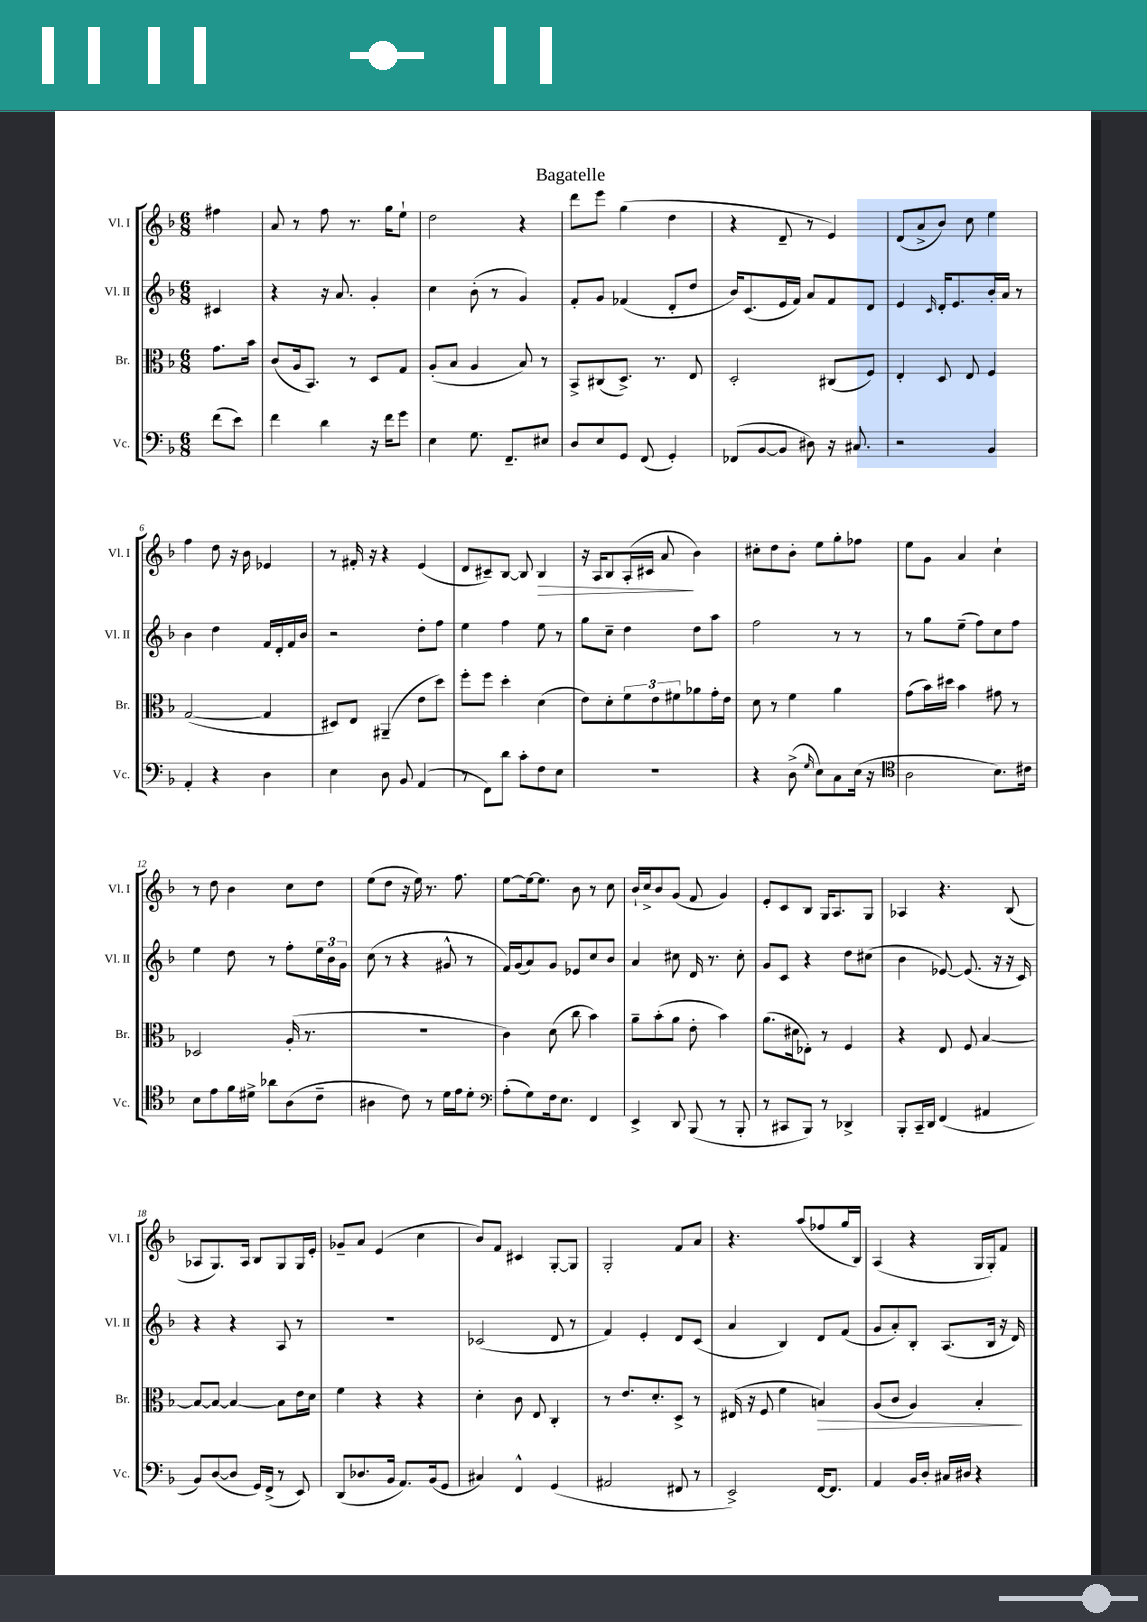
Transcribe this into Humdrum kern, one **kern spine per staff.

**kern	**kern	**dynam	**kern	**kern	**dynam
*part4	*part3	*part3	*part2	*part1	*part1
*staff4	*staff3	*staff3	*staff2	*staff1	*staff1
*I"Vc.	*I"Br.	*	*I"Vl. II	*I"Vl. I	*
*I'Vc.	*I'Br.	*	*I'Vl. II	*I'Vl. I	*
*clefF4	*clefC3	*	*clefG2	*clefG2	*
*k[b-]	*k[b-]	*	*k[b-]	*k[b-]	*
*M6/8	*M6/8	*	*M6/8	*M6/8	*
=	=	=	=	=	=
(8f\L	8.g\L	.	4c#X/	4ff#X\	.
8e\J)	.	.	.	.	.
.	16b-\Jk	.	.	.	.
=1	=1	=1	=1	=1	=1
4f\	(8c/L	.	4r	8a/	.
.	16A/k	.	.	8r	.
.	8.BB-/J)	.	.	.	.
4d\	.	.	16r	8ff\	.
.	.	.	8.a/	.	.
.	8r	.	.	8.r	.
16r	8D/L	.	4g'/	.	.
16f\KL	.	.	.	16gg\KL	.
8g\J	8G/J	.	.	8ee`\J	.
=2	=2	=2	=2	=2	=2
4E\	(8A'/L	.	4cc\	2dd\	.
.	8B-/J	.	.	.	.
8.G\	4A/	.	(8b-'\	.	.
.	.	.	8r	.	.
8.FF~/L	.	.	.	.	.
.	8B-/)	.	4g/)	4r	.
8E#X/J	8r	.	.	.	.
=3	=3	=3	=3	=3	=3
8D/L	8BB-^/L	.	8f'/L	8ddd\L	.
8E/	(8C#X/	.	8g/J	8eee\J	.
8GG/J	8.D^/J)	.	(4f-X/	(4gg\	.
(8FF/	.	.	.	.	.
.	8.r	.	.	.	.
4GG'/)	.	.	8d'/L	4dd\	.
.	8E/	.	8dd/J	.	.
=4	=4	=4	=4	=4	=4
(8FF-X/L	2D'/	.	16b-/KL)	4r	.
.	.	.	(8.c/	.	.
[8BB-/	.	.	.	.	.
8BB-/J]	.	.	16e/L	8d~/	.
.	.	.	16f/JJ)	.	.
8D#X\)	.	.	8a/L	8r	.
16r	(8C#X/L	.	8f/	4e/)	.
8.C#X/	.	.	.	.	.
.	8F/J)	.	8d/J	.	.
=5	=5	=5	=5	=5	=5
2r	4E'/	.	4e/	(8d/L	.
.	.	.	.	8a^/	.
.	.	.	16qqc/	.	.
.	8D/	.	16d'/KL	8b-/J)	.
.	.	.	8.e/	.	.
.	8E/	.	.	8cc\	.
4BB-/	4F/	.	16b-'/L	4ee\	.
.	.	.	16a/JJ	.	.
.	.	.	8r	.	.
!!LO:LB:g=z
=6	=6	=6	=6	=6	=6
4AA'/	([2G/	.	4b-\	4ff\	.
4r	.	.	4dd\	8dd\	.
.	.	.	.	16r	.
.	.	.	.	16b-\	.
4D\	4G/]	.	16f/LL	4e-X/	.
.	.	.	16d'/	.	.
.	.	.	16f/	.	.
.	.	.	16b-/JJ	.	.
=7	=7	=7	=7	=7	=7
4E\	8D#X/L)	.	2r	8r	.
.	8E/J	.	.	16f#X'/	.
.	.	.	.	16r	.
8D\	(4AA#X~/	.	.	4r	.
8BB-/	.	.	.	.	.
(4AA/	8e\L	.	8dd'\L	(4e/	.
.	8dd\J)	.	8ff\J	.	.
=8	=8	=8	=8	=8	=8
8r	8ff'\L	.	4ee\	8d/L	.
8FF\L)	8ff\J	.	.	8c#X~/)	.
8d\J	4dd'\	.	4ff\	[8B-/J	.
8c'\L	.	.	.	8B-/]	.
!	!	!	!	!	!LO:HP:b
8F\	(4d\	.	8ee\	4B-/	>
8E\J	.	.	8r	.	.
=9	=9	=9	=9	=9	=9
2.r	8e\L)	.	8gg\L	16r	.
.	.	.	.	16A/KL	.
.	8d'\	.	8cc~\J	8B-/	.
.	12f\	.	4dd\	(16A'/L	.
.	.	.	.	16c#X/JJ	.
.	12e\	.	.	.	.
.	.	.	.	8a/	.
.	12f#X\	.	.	.	.
.	8a-X\	.	8dd\L	4b-\)	]
.	16g'\L	.	8aa\J	.	.
.	16e\JJ	.	.	.	.
=10	=10	=10	=10	=10	=10
4r	8d\	.	2ff\	8cc#X'\L	.
.	8r	.	.	8dd\	.
(8D^\	4f\	.	.	8b-'\J	.
16qqG/	.	.	.	.	.
8E\L)	.	.	.	8ee\L	.
8C\	4a\	.	8r	8gg'\	.
(16E\Jk	.	.	8r	8ff-X\J	.
16r	.	.	.	.	.
=11	=11	=11	=11	=11	=11
*clefC4	*	*	*	*	*
2A\	(8g\L	.	8r	8ee\L	.
.	16b-\L)	.	8gg\L	8g\J	.
.	16dd#X\JJ	.	.	.	.
.	4b-\	.	(8ee~\J	4a/	.
.	.	.	8ff\L)	.	.
8.B-\L)	8g#X\	.	8cc\	4cc`\	.
.	8r	.	8ff\J	.	.
16c#X\Jk	.	.	.	.	.
!!LO:LB:g=z
=12	=12	=12	=12	=12	=12
8B-\L	2D-X/	.	4ee\	8r	.
8e\	.	.	.	8dd\	.
16f\L	.	.	8dd\	4b-\	.
16d#X^\JJ	.	.	.	.	.
8a-X\L	.	.	8r	.	.
(8A\	(16A'/	.	8ff'\L	8cc\L	.
.	8.r	.	.	.	.
8c~\J	.	.	24ee\L	8dd\J	.
.	.	.	24b-\	.	.
.	.	.	24g\JJ	.	.
=13	=13	=13	=13	=13	=13
4A#X\	2.r	.	(8cc\	(8ee\L	.
.	.	.	8r	8dd\J	.
8c\)	.	.	4r	16r	.
.	.	.	.	16ee\)	.
8r	.	.	.	8.r	.
16d\LL	.	.	8g#X^^/	.	.
16e\J	.	.	.	8.ff\	.
8d'\J	.	.	8r	.	.
=14	=14	=14	=14	=14	=14
*clefF4	*	*	*	*	*
(8A'\L	4c\)	.	16f/LL)	[8ee\L	.
.	.	.	(16g/J	.	.
8G\)	.	.	8a/)	16ee\k_	.
.	.	.	.	8.ee\J]	.
16F\k	(8d\	.	8g/J	.	.
8.E\J	.	.	.	.	.
.	8cc\	.	8e-X/L	8b-\	.
4FF/	4b-\)	.	8cc/	8r	.
.	.	.	8b-/J	8cc\	.
=15	=15	=15	=15	=15	=15
4EE^/	8a~\L	.	4a/	16b-`/LL	.
.	.	.	.	16cc^/J	.
.	(8b-'\	.	.	8b-/	.
8DD/	8a\J	.	8cc#X\	(8g/J	.
(8BBB-/	8e'\	.	16d/	8f/	.
.	.	.	8.r	.	.
8r	4b-\)	.	.	4g/)	.
8BBB-'/	.	.	8cc#'\	.	.
=16	=16	=16	=16	=16	=16
8r	(8.a\L	.	8g/L	8e'/L	.
8CC#X/L	.	.	8c/J	8c/	.
.	16d#X\k	.	.	.	.
8BBB-/J)	8E-X'\J)	.	4r	8B-/J	.
8r	8r	.	.	16G/KL	.
.	.	.	.	8.A/	.
4DD-X^/	4F/	.	8dd\L	.	.
.	.	.	(8cc#X\J	8G/J	.
=17	=17	=17	=17	=17	=17
8BBB-'/L	4r	.	4b-\	4A-X/	.
16CC~/L	.	.	.	.	.
16DD/JJ	.	.	.	.	.
(4FF/	8E/	.	[8e-X/)	4.r	.
.	8F/	.	(8.e-/]	.	.
4AA#X/	[4B-/	.	.	.	.
.	.	.	16r	.	.
.	.	.	16r	(8B-/	.
.	.	.	16c/)	.	.
!!LO:LB:g=z
=18	=18	=18	=18	=18	=18
8BB-/L)	8B-/L_	.	4r	8A-X/L	.
([8D/	8B-/J_	.	.	8.G/)	.
8D/J]	4B-/_	.	4r	.	.
.	.	.	.	16A-/Jk	.
16GG/LL)	.	.	.	8B-/L	.
(16FF^/JJ	.	.	.	.	.
8r	8B-\L]	.	8A/	8G/	.
8EE/)	16e\L	.	8r	16G/L	.
.	16d\JJ	.	.	16e'/JJ	.
=19	=19	=19	=19	=19	=19
(8DD/L	4f\	.	2.r	8g-X~/L	.
8.D-X/	.	.	.	8a/J	.
.	4r	.	.	(4e/	.
16BB-/Jk	.	.	.	.	.
8.AA/L)	.	.	.	.	.
.	4r	.	.	4cc\	.
(16BB-/k	.	.	.	.	.
8GG/J	.	.	.	.	.
=20	=20	=20	=20	=20	=20
4C#X/)	4d'\	.	(2c-X/	8b-/L)	.
.	.	.	.	8f/J	.
4FF^^/	8c\	.	.	4c#X/	.
.	8E/	.	.	.	.
(4GG/	4C'/	.	8d/	[8G'/L	.
.	.	.	8r	8G/J]	.
=21	=21	=21	=21	=21	=21
2AA#X/	8r	.	4f/)	2G'/	.
.	8.e/L	.	.	.	.
.	.	.	4e'/	.	.
.	8.d'/	.	.	.	.
8FF#X/	8D^/J	.	8d/L	8f/L	.
8r	8r	.	(8c/J	8a/J	.
=22	=22	=22	=22	=22	=22
2EE^/)	(16E#X/	.	4a/	4.r	.
.	16r	.	.	.	.
.	8F/	.	.	.	.
.	4f\	.	4B-/)	.	.
.	.	.	.	(8aa/L	.
!	!	!LO:HP:b	!	!	!
[16FF/KL	4Bn/)	>	8d/L	8ff-X/	.
8.FF/J]	.	.	.	.	.
.	.	.	(8f/J	16gg/L	.
.	.	.	.	16B-/JJ)	.
=23	=23	=23	=23	=23	=23
4AA/	(8A/L	.	8g/L	(4A/	.
.	8c/J	.	8a'/)	.	.
16BB-/LL	4A/)	.	8B-'/J	4r	.
16D'/JJ	.	.	.	.	.
16C#X/LL	.	.	(8.A/L	.	.
16D#X/JJ	.	.	.	.	.
4r	4B-'/	.	.	16G/LL	.
.	.	.	16B-/Jk	16G'/J)	.
.	.	.	16r	8f/J	.
.	.	.	16d/)	.	.
.	.	]	.	.	.
==	==	==	==	==	==
*-	*-	*-	*-	*-	*-
